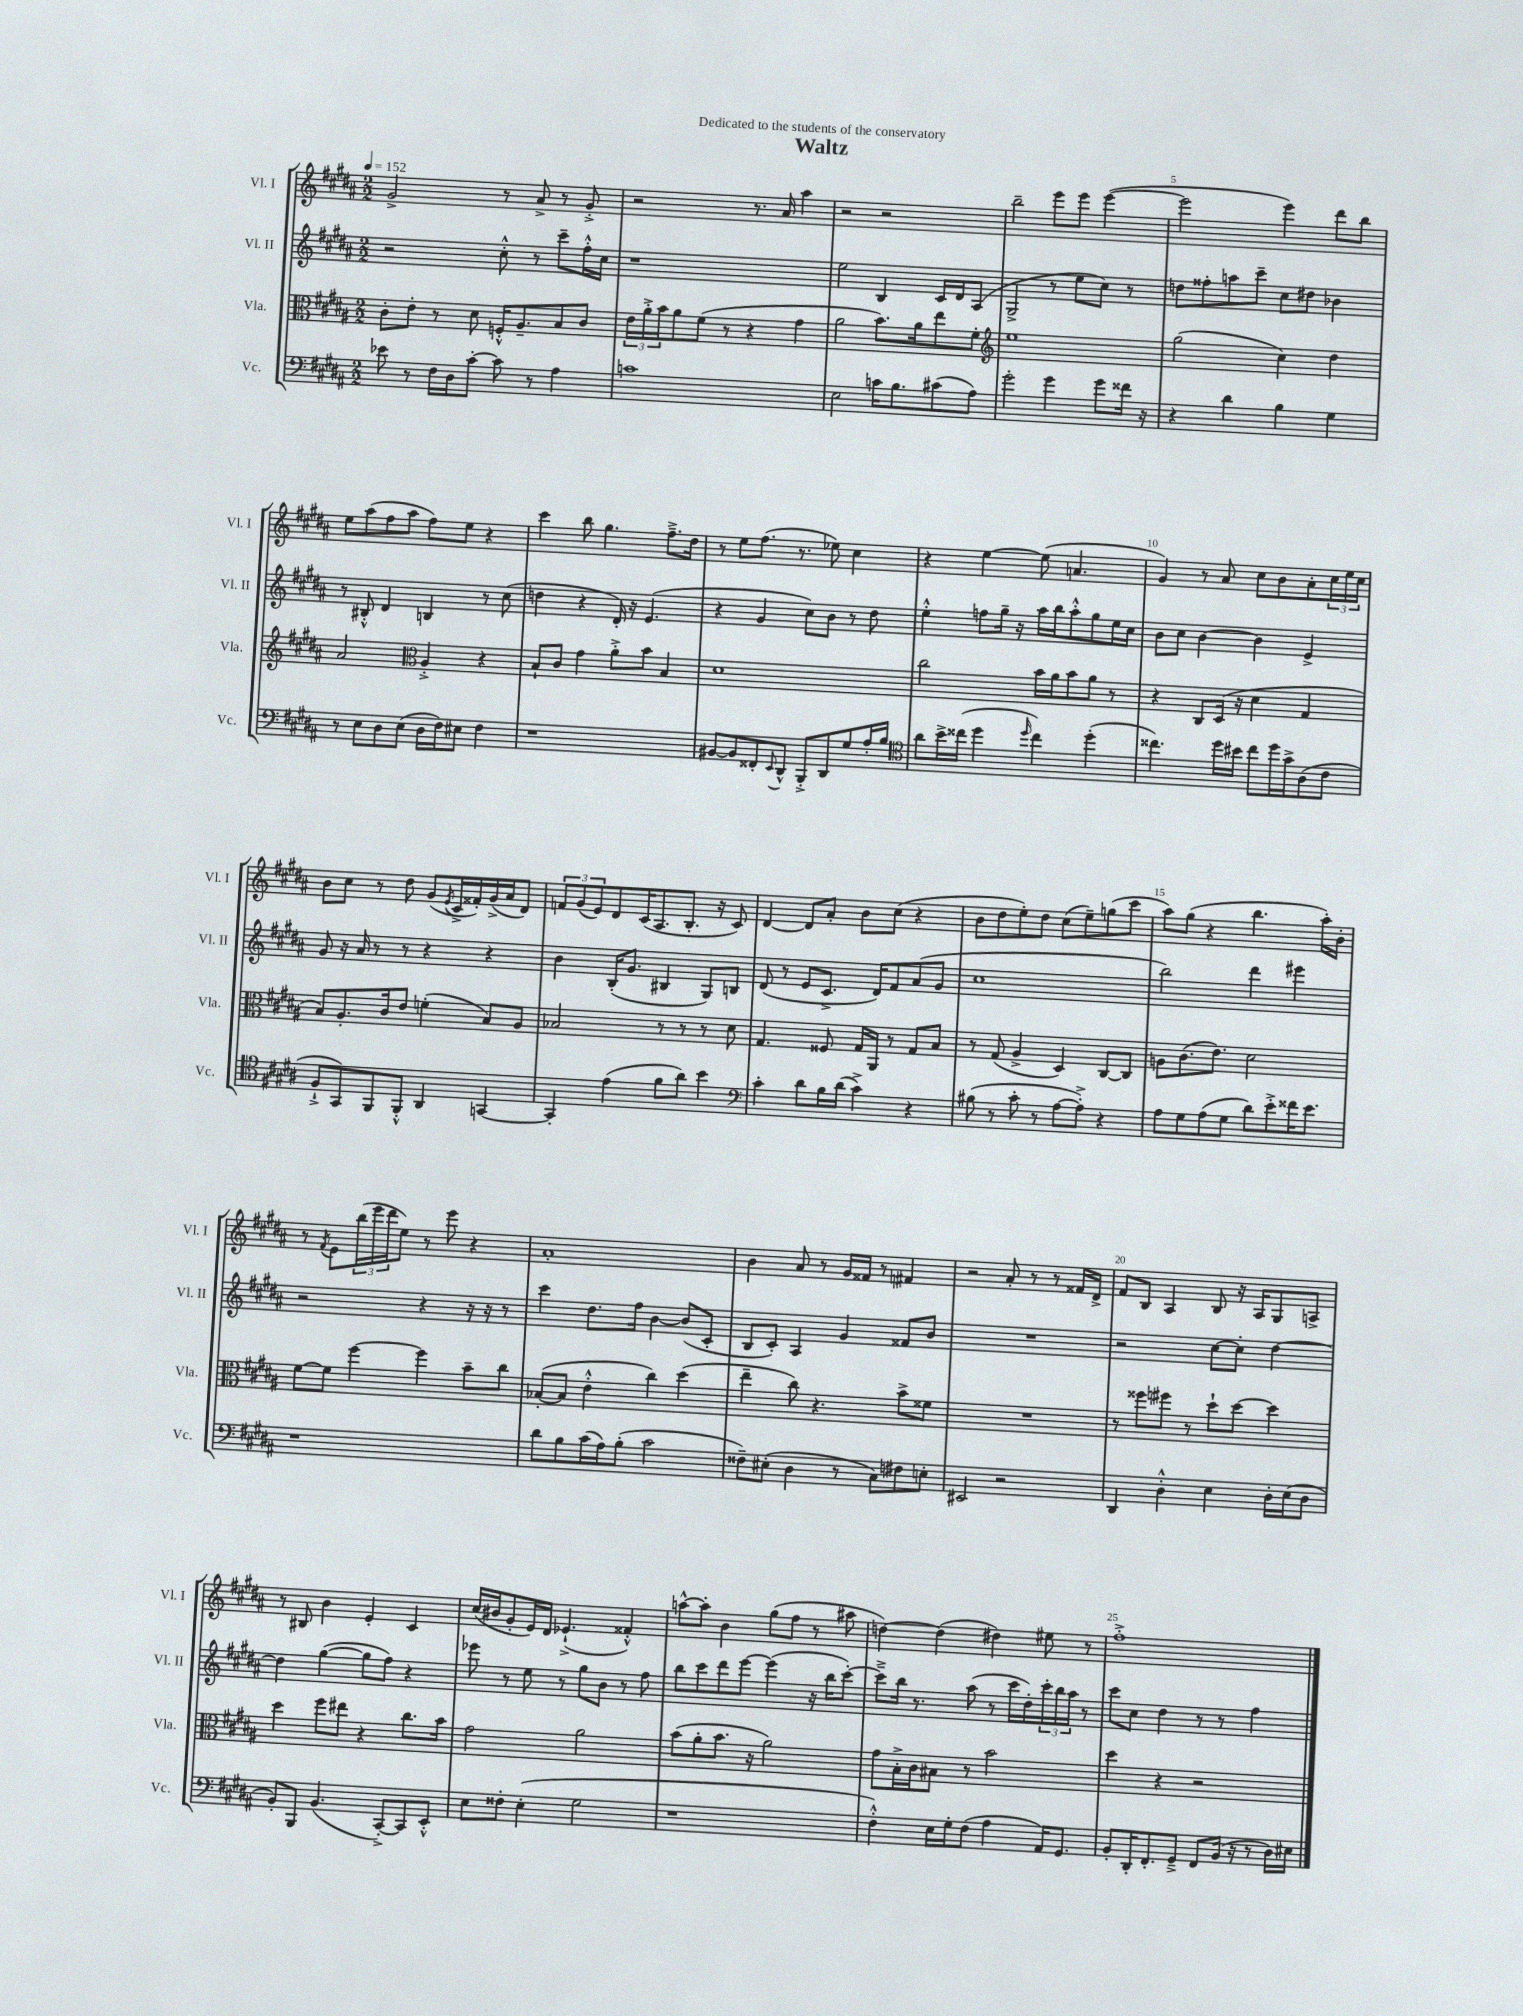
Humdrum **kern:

**kern	**kern	**kern	**kern
*part4	*part3	*part2	*part1
*staff4	*staff3	*staff2	*staff1
*I"Vc.	*I"Vla.	*I"Vl. II	*I"Vl. I
*I'Vc.	*I'Vla.	*I'Vl. II	*I'Vl. I
*clefF4	*clefC3	*clefG2	*clefG2
*k[f#c#g#d#a#]	*k[f#c#g#d#a#]	*k[f#c#g#d#a#]	*k[f#c#g#d#a#]
*M2/2	*M2/2	*M2/2	*M2/2
*MM152	*MM152	*MM152	*MM152
=1	=1	=1	=1
8e-X\	8c#'\L	2r	2g#^/
8r	8e'\J	.	.
16F#\LL	8r	.	.
16D#\J	.	.	.
[8c#'\J	8d#\	.	.
8c#\]	16Fn'^^/KL	8cc#'^^\	8r
.	8.A#~/	.	.
8r	.	8r	8a#^/
4A#\	8B/	8ccc#~\L	8r
.	8c#/J	16ff#'^^\L	8g#'^/
.	.	16cc#\JJ	.
=2	=2	=2	=2
1cn	24e\LL	1r	2r
.	24a#'^\	.	.
.	24b\J	.	.
.	8a#\	.	.
.	(8f#\J	.	.
.	8r	.	.
.	4r	.	8.r
.	.	.	16a#/
.	4g#\	.	4aa#\
=3	=3	=3	=3
2E\	2a#\	2ee\	2r
16cn\KL	8.b\L)	4B/	2r
8.B\	.	.	.
.	16a#\k	.	.
(8c#X\	8ee\	16c#/LL	.
.	.	16d#/J	.
8A#\J)	8f#'\J	(8A#/J	.
=4	=4	=4	=4
*	*clefG2	*	*
2g#'\	1ee	2G#^/	2bb~\
4g#\	.	8r	8eee\L
.	.	8ee\L	8eee\J
8g#\L	.	8cc#\J)	([4eee\
16f##X\Jk	.	8r	.
16r	.	.	.
=5	=5	=5	=5
4r	(2gg#\	8ddn\L	2eee\]
.	.	8ff##X'\	.
4d#\	.	8aan\	.
.	.	8ccc#~\J	.
4B\	4cc#\)	8cc#\L	4eee\)
.	.	8dd#X\J	.
4G#\	4dd#\	4b-X\	8ddd#\L
.	.	.	8bb\J
!!LO:LB:g=z
=6	=6	=6	=6
8r	2a#/	8r	8ee\L
8E\L	.	8B#X'^^/	(8aa#\
8D#\	.	4d#/	8ff#\
(8E\J	.	.	8aa#\J
*	*clefC3	*	*
16D#\LL	4A#'^/	4Bn/	8ff#\L)
16F#\J)	.	.	.
8E#X\J	.	.	8ee\J
4F#\	4r	8r	4r
.	.	(8cc#\	.
=7	=7	=7	=7
1r	8B`/L	4ddn\	4ccc#\
.	8c#/J	.	.
.	4g#\	4r	8bb\
.	.	.	4.gg#\
.	8a#'^\L	16d#'/)	.
.	.	16r	.
.	8b\J	(4.e/	.
.	4B/	.	8.ff#~^\L
.	.	.	16dd#\Jk
=8	=8	=8	=8
[8BB#X/L	1d#	4r	8r
8BB#/]	.	.	8ee\L
8FF##X'/	.	4g#/	(8.ff#\J
8qqEE/	.	.	.
8DD#^^/J	.	.	.
.	.	.	8.r
8BBB'^/L	.	8cc#\L)	.
8DD#/	.	8b\J	8ee-X\)
8G#/	.	8r	4cc#\
16A#'/L	.	8dd#\	.
16B/JJ	.	.	.
=9	=9	=9	=9
*clefC4	*	*	*
8a#\L	2cc#\	4ee'^^\	4r
16b^\L	.	.	.
(16cc##X\JJ	.	.	.
4dd#\	.	8ffn\L	[4ee\
.	.	16gg#~\Jk	.
.	.	16r	.
16qqdd#/	.	.	.
4cc##\)	16b\LL	16aa#\LL	(8ee\]
.	16a#\J	16bb\J	.
.	8b\	8aa#'^^\	4.an/
(4dd#'\	8a#\J	8gg#\	.
.	8r	16ee\L	.
.	.	16cc#\JJ	.
=10	=10	=10	=10
4.cc##X\)	4r	8b\L	4g#/)
.	.	8cc#\J	.
.	8C#/L	[4b\	8r
16dd#\LL	(16D#/Jk	.	8a#/
16b#X\JJ	16r	.	.
8cc##\L	4d#\	4b\]	8cc#\L
16dd#\L	.	.	8b\
16g#^\J	.	.	.
(8A#\	4G#/	4e^/	8a#'\
8c#\J	.	.	24cc#\L
.	.	.	24ee\
.	.	.	24cc#\JJ
!!LO:LB:g=z
=11	=11	=11	=11
8F#`^/L	8B/L)	8g#/	8b\L
8GG#/)	8.A#'/	16r	8cc#\J
.	.	16a#/	.
8FF#/	.	8r	8r
.	16c#/k	.	.
8FF#'^^/J	8e/J	8r	8dd#\
4AA#/	(4fn'\	4r	(8g#/L
.	.	.	8qe/
.	.	.	16c#^/L
.	.	.	16f##X'/)
[4GGn/	8B/L)	4r	(16g#^/
.	.	.	16a#/J
.	8A#/J	.	8d#/J)
=12	=12	=12	=12
4GG'/]	2B-X/	4b\	12fn/L
.	.	.	(12g#/
.	.	.	12e/)
(4e\	.	(16B'/KL	8d#/
.	.	8.g#/J	.
.	.	.	(16c#/K
.	.	.	8.A#/
8f#\L	8r	4B#X/	.
8a#\J)	8r	.	8.B'/J
4b\	8r	8G#/L)	.
.	.	.	16r
.	8d#\	8Bn/J	8c#/)
=13	=13	=13	=13
*clefF4	*	*	*
4c#'\	4.G#/	(8d#/	[4d#/
.	.	8r	.
8d#\L	.	8e/L	8d#/L]
16B\L	8F##X/	8.c#^/J	8a#'/J
(16d#\JJ	.	.	.
4c#^\)	16G#/LL	.	8b\L
.	16AA#/JJ	16d#/KL)	.
.	8r	8f#/	(8cc#\J
4r	8G#/L	(8a#/	4r
.	8B/J	8g#/J	.
=14	=14	=14	=14
(8B#X\	8r	1cc#	8b\L
8r	(8G#/	.	8dd#\
8c#'\	4A#^/	.	8ee'\)
8r	.	.	8dd#\J
[8A#\L	4D#/)	.	(8cc#\L
8A#'^\J])	.	.	8ee~\)
4r	[8C#/L	.	(8ggn\
.	8C#/J]	.	8ccc#\J
=15	=15	=15	=15
8A#\L	8An\L	2bb\)	8aa#\L)
8G#\	(8.c#\	.	(8gg#\J
(8A#\	.	.	4r
.	8.e\J)	.	.
8G#\J	.	.	.
8d#\L)	2d#\	4ddd#\	4.bb\
8e'^\	.	.	.
16f##X\K	.	4eee#X\	.
8.e\J	.	.	.
.	.	.	16aa#'\LL)
.	.	.	16b'\JJ
!!LO:LB:g=z
=16	=16	=16	=16
1r	[8f#\L	2r	8r
.	.	.	8qf#/
.	8f#\J]	.	8e\L
.	[4ff#\	.	(24bb\L
.	.	.	24eee\
.	.	.	24ddd#\J
.	.	.	8ee\J)
.	4ff#\]	4r	8r
.	.	.	8eee\
.	8b~\L	16r	4r
.	.	16r	.
.	8cc#\J	8r	.
=17	=17	=17	=17
8d#\L	([8B-X'/L	4ccc#\	1a#'
8B\	8B-/J]	.	.
(16c#\L	4e'^^\	8.dd#\L	.
16A#\J)	.	.	.
(8B'\J	.	.	.
.	.	16ff#\Jk	.
2c#\	4cc#\)	[4b\	.
.	(4dd#\	(8b/L]	.
.	.	8c#'/J	.
=18	=18	=18	=18
8F##X~\L)	4ee~\	8B/L	4b\
(8E#X'\J	.	8c#'/J)	.
4D#\	8cc#\)	4A#/	8a#/
.	4.r	.	8r
8r	.	4g#/	16g#/LL
.	.	.	16f##X/JJ
8C#\L)	.	.	8r
8F#X\	8b^\L	8f##X/L	4f#X/
8En'\J	8f##X\J	8b/J	.
=19	=19	=19	=19
2EE#X/	1r	1r	2r
2r	.	.	8a#'/
.	.	.	8r
.	.	.	8r
.	.	.	16f##X/LL
.	.	.	16d#^/JJ
=20	=20	=20	=20
4DD#/	8r	2r	8f#/L
.	8ff##X\L	.	8B/J
4D#'^^\	8ff#X\J	.	4A#/
.	8r	.	.
4E\	8dd#`\L	[8cc#\L	8B/
.	[8dd#\J	8cc#'\J]	16r
.	.	.	16A#/KL
16D#'\LL	4dd#\]	[4dd#\	8G#/
(16E\J	.	.	.
8D#\J	.	.	8An^/J
!!LO:LB:g=z
=21	=21	=21	=21
8BB'/L)	4dd#\	4dd#\]	8r
8BBB/J	.	.	8B#X/
(4.BB/	8ff#\L	([4gg#\	4b\
.	8ee#X\J	.	.
.	4r	8gg#\L]	4e'/
[8CC#'^/L)	.	8ff#\J)	.
8CC#/]	8.cc#\L	4r	4c#/
8EE'^^/J	.	.	.
.	16b\Jk	.	.
=22	=22	=22	=22
8E\L	2g#\	8eee-X\	(16cc#/LL
.	.	.	16b#X/J
8F##X'\J	.	8r	8g#'/
(4E'\	.	8ee\	16e/L)
.	.	.	16d#/JJ
.	.	8r	(4.e-X`^/
2G#\	2a#\	8gg#\L	.
.	.	8b\J	.
.	.	8r	4f##X'^^/)
.	.	8ff#\	.
=23	=23	=23	=23
1r	(8b\L	8bb\L	[8aan^^\L
.	8a#'\	8ccc#\	8aa'\J]
.	8.b\J	8ddd#\	4b\
.	.	[8eee\J	.
.	16r	.	.
.	2a#\)	(4eee\]	(8gg#\L
.	.	.	8ff#\J
.	.	16r	8r
.	.	16bb\KL	.
.	.	[8ccc#'\J)	8aa#X\
=24	=24	=24	=24
4F#'^^\)	8g#\L	8ccc#~^\L]	[4ddn\)
.	16B'^\L	16bb\Jk	.
.	16c#\J	8.r	.
16E\LL	8B#X\J	.	(4dd\]
16G#'\J	.	.	.
(8F#\J	8r	(8aa#\	.
4A#\	2b\	8r	4dd#X\)
.	.	16ccc#\LL	.
.	.	16dd#'\)	.
16AA#/KL)	.	24ccc#'\	8ee#X\
.	.	24bb\	.
8.GG#/J	.	.	.
.	.	24aa#\JJ	.
.	.	8r	8r
=25	=25	=25	=25
8BB'/L	4dd#\	8ccc#\L	1ff#'^
16DD#'/K	.	8cc#\J	.
8.FF#'/	.	.	.
.	4r	4dd#\	.
8GG#~^/J	.	.	.
8FF#/L	2r	8r	.
(16BB/Jk	.	8r	.
16r	.	.	.
8r	.	4ff#\	.
16D#\LL)	.	.	.
16E#X\JJ	.	.	.
==	==	==	==
*-	*-	*-	*-
